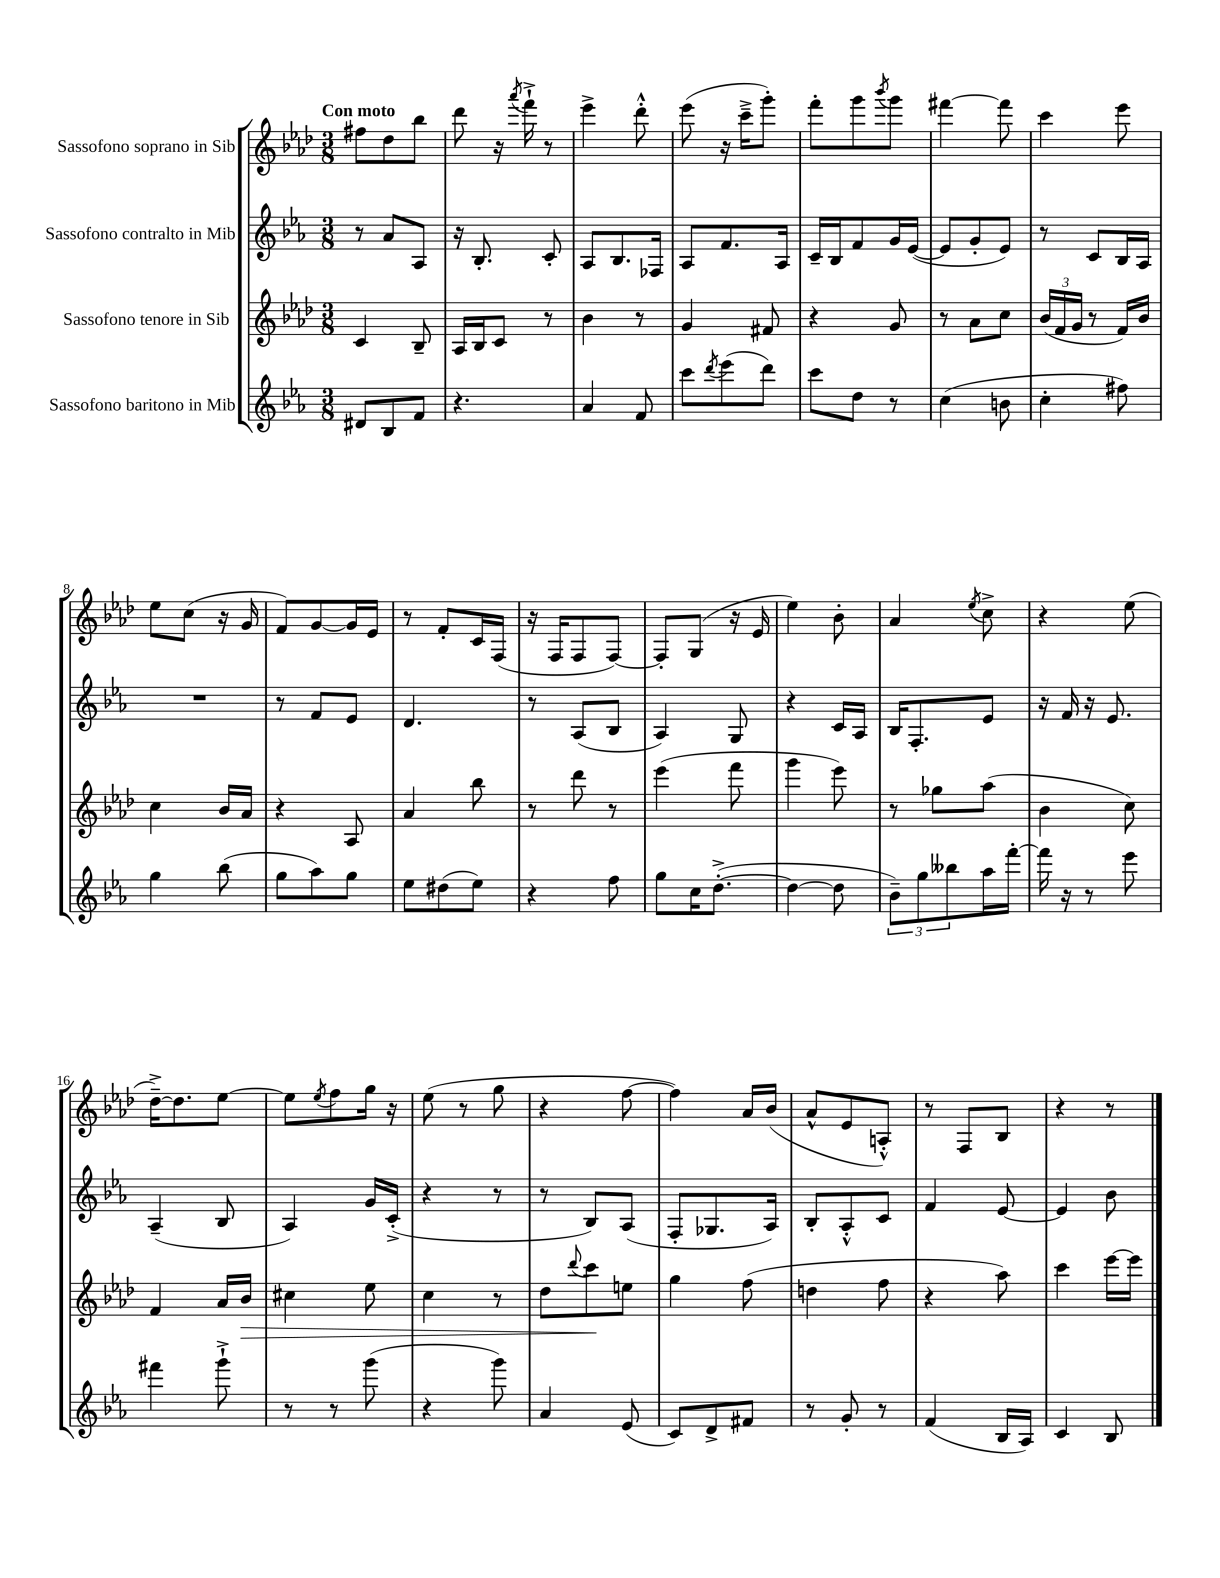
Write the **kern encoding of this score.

**kern	**kern	**dynam	**kern	**kern
*part4	*part3	*part3	*part2	*part1
*staff4	*staff3	*staff3	*staff2	*staff1
*I"Sassofono baritono in Mib	*I"Sassofono tenore in Sib	*	*I"Sassofono contralto in Mib	*I"Sassofono soprano in Sib
*clefG2	*clefG2	*	*clefG2	*clefG2
*k[b-e-a-]	*k[b-e-a-d-]	*	*k[b-e-a-]	*k[b-e-a-d-]
*M3/8	*M3/8	*	*M3/8	*M3/8
=1	=1	=1	=1	=1
!	!	!	!	!LO:TX:a:B:t=Con moto
8d#X/L	4c/	.	8r	8ff#X\L
8B-/	.	.	8a-/L	8dd-\
8f/J	8B-~/	.	8A-/J	8bb-\J
=2	=2	=2	=2	=2
4.r	16A-/LL	.	16r	8ddd-\
.	16B-/J	.	8.B-'/	.
.	8c/J	.	.	16r
.	.	.	.	8qaaa-/
.	.	.	.	16fff`^\
.	8r	.	8c'/	8r
=3	=3	=3	=3	=3
4a-/	4b-\	.	8A-/L	4eee-^\
.	.	.	8.B-/	.
8f/	8r	.	.	8ddd-'^^\
.	.	.	16F-X/Jk	.
=4	=4	=4	=4	=4
8ccc\L	4g/	.	8A-/L	(8eee-\
8qddd/	.	.	.	.
(8eee-\	.	.	8.f/	16r
.	.	.	.	16ccc~^\KL
8ddd\J)	8f#X/	.	.	8ggg'\J)
.	.	.	16A-/Jk	.
=5	=5	=5	=5	=5
8ccc\L	4r	.	16c~/LL	8fff'\L
.	.	.	16B-/J	.
8dd\J	.	.	8f/	8ggg\
.	.	.	.	8qbbb-/
8r	8g/	.	16g/L	8ggg\J
.	.	.	([16e-/JJ	.
=6	=6	=6	=6	=6
(4cc\	8r	.	8e-/L]	[4fff#X\
.	8a-\L	.	8g'/	.
8bn\	8cc\J	.	8e-/J)	8fff#\]
=7	=7	=7	=7	=7
4cc'\	(24b-/LL	.	8r	4ccc\
.	24f/	.	.	.
.	24g/JJ	.	.	.
.	8r	.	8c/L	.
8ff#X\)	16f/LL)	.	16B-/L	8eee-\
.	16b-/JJ	.	16A-/JJ	.
!!LO:LB:g=z
=8	=8	=8	=8	=8
4gg\	4cc\	.	4.r	8ee-\L
.	.	.	.	(8cc\J
(8bb-\	16b-/LL	.	.	16r
.	16a-/JJ	.	.	16g/
=9	=9	=9	=9	=9
8gg\L	4r	.	8r	8f/L)
8aa-\)	.	.	8f/L	[8g/
8gg\J	8A-/	.	8e-/J	16g/L]
.	.	.	.	16e-/JJ
=10	=10	=10	=10	=10
8ee-\L	4a-/	.	4.d/	8r
(8dd#X\	.	.	.	8f'/L
8ee-\J)	8bb-\	.	.	16c/L
.	.	.	.	(16F/JJ
=11	=11	=11	=11	=11
4r	8r	.	8r	16r
.	.	.	.	16F/KL
.	8ddd-\	.	(8A-/L	8F/
8ff\	8r	.	8B-/J	[8F/J)
=12	=12	=12	=12	=12
8gg\L	(4eee-\	.	4A-/)	8F'/L]
16cc\K	.	.	.	(8G/J
([8.dd'^\J	.	.	.	.
.	8fff\	.	8G/	16r
.	.	.	.	16e-/
=13	=13	=13	=13	=13
4dd\_	4ggg\	.	4r	4ee-\)
8dd\]	8eee-\)	.	16c/LL	8b-'\
.	.	.	16A-/JJ	.
=14	=14	=14	=14	=14
12b-~\L)	8r	.	16B-/KL	4a-/
.	.	.	8.F'/	.
12gg\	.	.	.	.
.	8gg-X\L	.	.	.
12bb--X\	.	.	.	.
.	.	.	.	8qee-/
16aa-\L	(8aa-\J	.	8e-/J	8cc^\
[16fff'\JJ	.	.	.	.
=15	=15	=15	=15	=15
16fff\]	4b-\	.	16r	4r
16r	.	.	16f/	.
8r	.	.	16r	.
.	.	.	8.e-/	.
8eee-\	8cc\)	.	.	(8ee-\
!!LO:LB:g=z
=16	=16	=16	=16	=16
4fff#X\	4f/	.	(4A-~/	[16dd-~^\KL)
.	.	.	.	8.dd-\]
8ggg`^\	16a-/LL	.	8B-/	[8ee-\J
!	!	!LO:HP:b	!	!
.	16b-/JJ	>	.	.
=17	=17	=17	=17	=17
8r	4cc#X\	.	4A-/)	8ee-\L]
.	.	.	.	8qee-/
8r	.	.	.	8ff\
(8ggg\	8ee-\	.	16g/LL	16gg\Jk
.	.	.	(16c'^/JJ	16r
=18	=18	=18	=18	=18
4r	4cc\	.	4r	(8ee-\
.	.	.	.	8r
8ggg\)	8r	.	8r	8gg\
=19	=19	=19	=19	=19
4a-/	8dd-\L	.	8r	4r
.	8qqddd-/	.	.	.
.	8ccc\	.	8B-/L)	.
(8e-/	8een\J	]	(8A-/J	[8ff\
=20	=20	=20	=20	=20
8c/L)	4gg\	.	8F'/L	4ff\])
8d^/	.	.	8.G-X/	.
8f#X/J	(8ff\	.	.	16a-/LL
.	.	.	16A-/Jk)	(16b-/JJ
=21	=21	=21	=21	=21
8r	4ddn\	.	8B-'/L	8a-^^/L
8g'/	.	.	8A-'^^/	8e-/
8r	8ff\	.	8c/J	8An'^^/J)
=22	=22	=22	=22	=22
(4f/	4r	.	4f/	8r
.	.	.	.	8F/L
16B-/LL	8aa-\)	.	[8e-/	8B-/J
16A-/JJ)	.	.	.	.
=23	=23	=23	=23	=23
4c/	4ccc\	.	4e-/]	4r
8B-/	[16eee-\LL	.	8b-\	8r
.	16eee-\JJ]	.	.	.
==	==	==	==	==
*-	*-	*-	*-	*-
